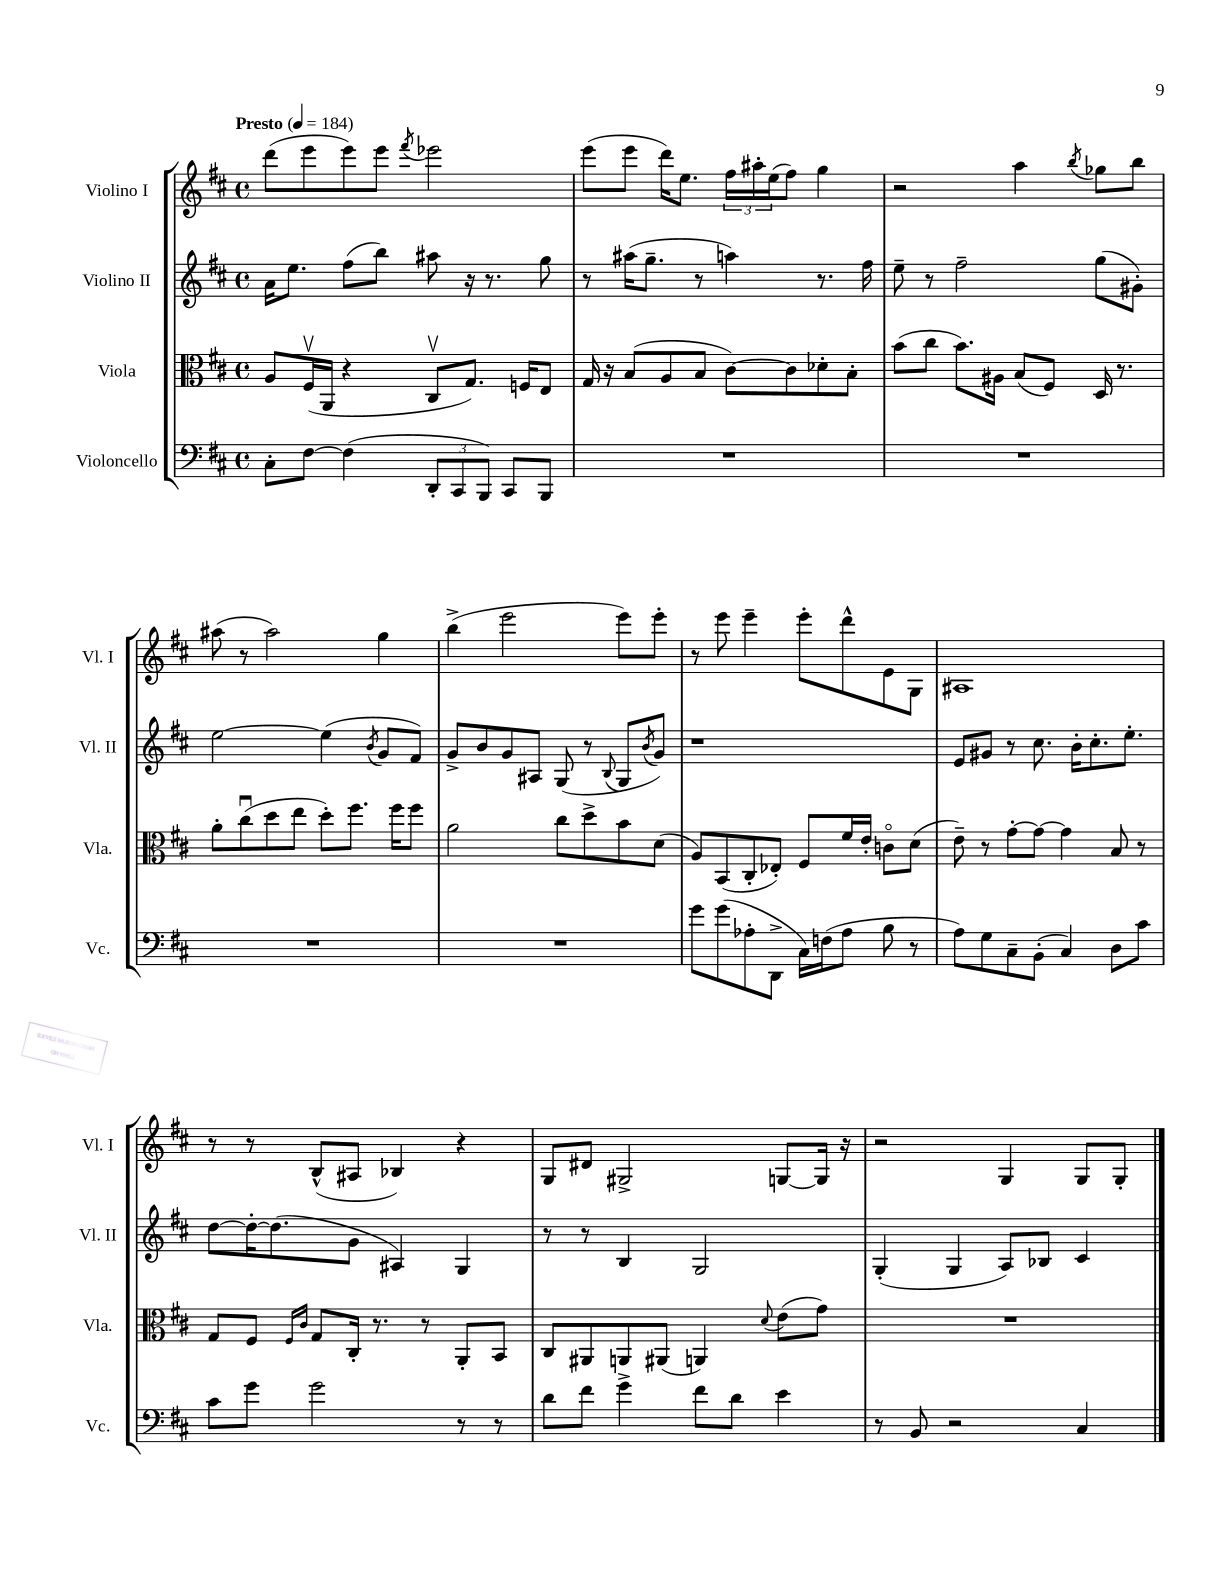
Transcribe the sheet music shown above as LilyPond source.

<<
\new StaffGroup <<
\new Staff = "s0" \with { instrumentName = "Violino I" shortInstrumentName = "Vl. I" } {
    \clef treble \key d \major \defaultTimeSignature \time 4/4 \tempo "Presto" 4 = 184
    d'''8( e'''8 e'''8) e'''8 \acciaccatura { fis'''8 } ees'''2 |
    e'''8( e'''8 d'''16) e''8. \tuplet 3/2 { fis''16 ais''16-. e''16( } fis''8) g''4 |
    r2 a''4 \acciaccatura { b''8 } ges''8 b''8 |
    ais''8( r8 ais''2) g''4 |
    b''4->( e'''2 e'''8) e'''8-. |
    r8 e'''8 e'''4-- e'''8-. d'''8-^ e'8 g8 |
    ais1 |
    r8 r8 b8-^( ais8 bes4) r4 |
    g8 dis'8 gis2-> g8~ g16 r16 |
    r2 g4 g8 g8-. \bar "|." |
}
\new Staff = "s1" \with { instrumentName = "Violino II" shortInstrumentName = "Vl. II" } {
    \clef treble \key d \major \defaultTimeSignature \time 4/4
    a'16 e''8. fis''8( b''8) ais''8 r16 r8. g''8 |
    r8 ais''16( g''8.-- r8 a''4) r8. fis''16 |
    e''8-- r8 fis''2-- g''8( gis'8-.) |
    e''2~ e''4( \acciaccatura { b'8 } g'8 fis'8) |
    g'8-> b'8 g'8 ais8 g8( r8 \appoggiatura { b8 } g8 \acciaccatura { b'8 } g'8) |
    r1 |
    e'8 gis'8 r8 cis''8. b'16-. cis''8.-. e''8.-. |
    d''8~ d''16~-. d''8.( g'8 ais4) g4 |
    r8 r8 b4 g2 |
    g4-.( g4 a8) bes8 cis'4 \bar "|." |
}
\new Staff = "s2" \with { instrumentName = "Viola" shortInstrumentName = "Vla." } {
    \clef alto \key d \major \defaultTimeSignature \time 4/4
    a8 fis16\upbow( a,16 r4 cis8\upbow g8.) f16 e8 |
    g16 r16 b8( a8 b8 cis'8~) cis'8 des'8-. b8-. |
    b'8( cis''8 b'8.) ais16 b8( fis8) d16 r8. |
    a'8-. cis''8\downbow( d''8 e''8 d''8-.) fis''8. fis''16 fis''8 |
    a'2 cis''8 d''8-> b'8 d'8( |
    a8) b,8( cis8-. ees8-.) fis8 fis'16 e'16-. c'8\flageolet d'8( |
    e'8--) r8 g'8~-. g'8~ g'4 b8 r8 |
    g8 fis8 \grace { fis16 cis'16 } g8 cis16-. r8. r8 a,8-. b,8 |
    cis8 ais,8 a,8 ais,8( a,4) \appoggiatura { d'8 } e'8( g'8) |
    R1 \bar "|." |
}
\new Staff = "s3" \with { instrumentName = "Violoncello" shortInstrumentName = "Vc." } {
    \clef bass \key d \major \defaultTimeSignature \time 4/4
    cis8-. fis8~ fis4( \tuplet 3/2 { d,8-. cis,8 b,,8) } cis,8 b,,8 |
    R1 |
    R1 |
    R1 |
    R1 |
    g'8 g'8( aes8-. d,8-> cis16) f16( aes8 b8 r8 |
    a8) g8 cis8-- b,8-.( cis4) d8 cis'8 |
    cis'8 g'8 g'2 r8 r8 |
    d'8 fis'8 g'4-> fis'8 d'8 e'4 |
    r8 b,8 r2 cis4 \bar "|." |
}
>>
>>
\layout { \context { \Score \remove "Bar_number_engraver" } }
